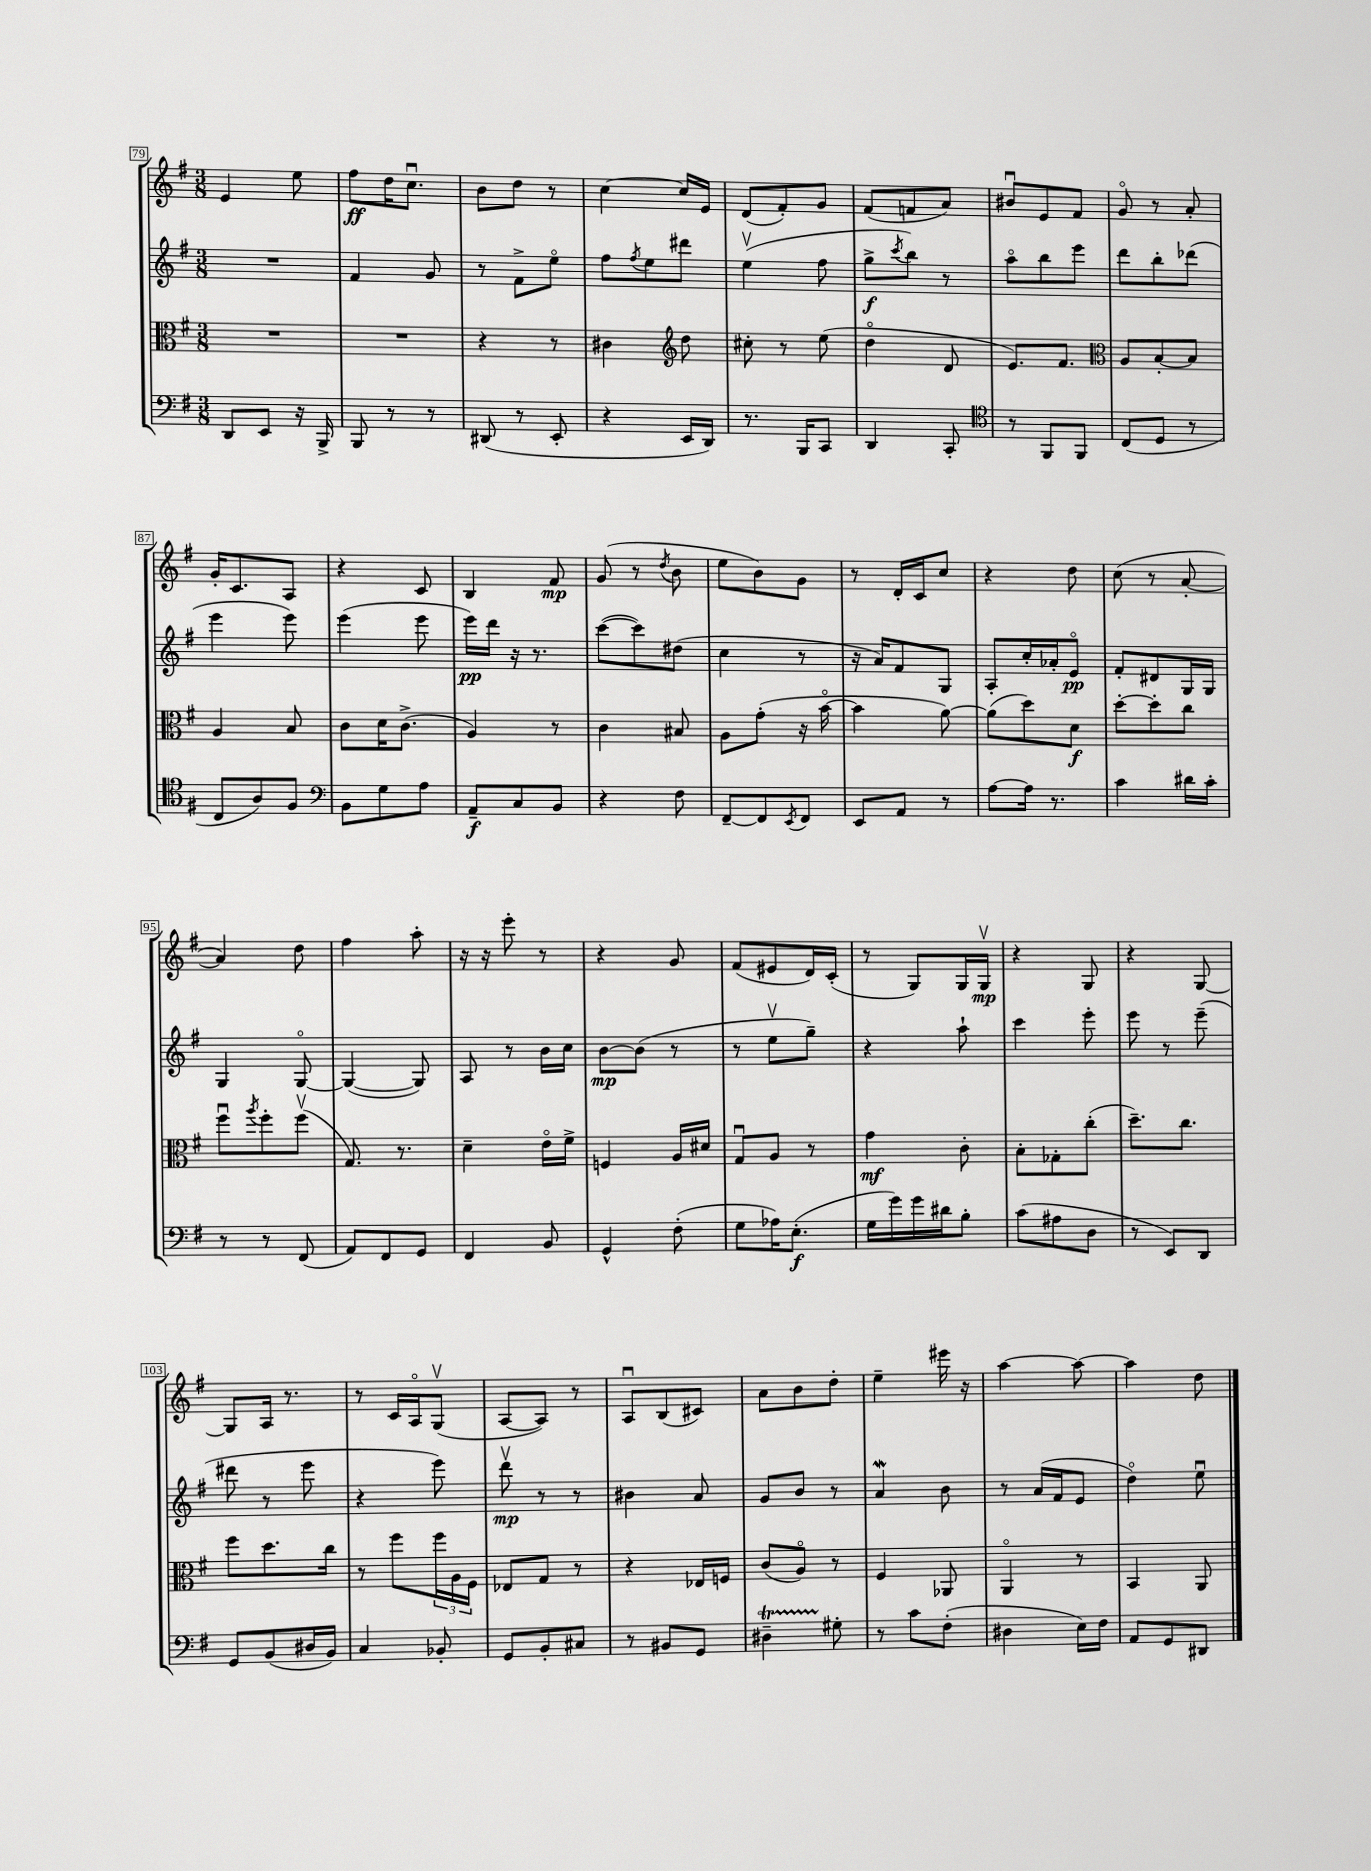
<<
\new StaffGroup <<
\new Staff = "s0" {
    \clef treble \key g \major \numericTimeSignature \time 3/8
    e'4 e''8 |
    fis''8\ff d''16 c''8.\downbow |
    b'8 d''8 r8 |
    c''4~ c''16 e'16 |
    d'8( fis'8-.) g'8 |
    fis'8( f'8 a'8) |
    bis'8\downbow e'8 fis'8 |
    g'8\flageolet r8 a'8-. |
    g'16-. c'8. a8 |
    r4 c'8 |
    b4 fis'8\mp |
    g'8( r8 \acciaccatura { d''8 } b'8 |
    e''8 b'8) g'8 |
    r8 d'16-. c'16 c''8 |
    r4 d''8 |
    c''8( r8 a'8~-. |
    a'4) d''8 |
    fis''4 a''8-. |
    r16 r16 e'''8-. r8 |
    r4 g'8 |
    fis'8( eis'8 d'16) c'16-.( |
    r8 g8) g16 g16\upbow\mp |
    r4 g8 |
    r4 g8~ |
    g8 a16 r8. |
    r8 c'16 a16\flageolet g8\upbow( |
    a8~ a8) r8 |
    a8\downbow b8( cis'8) |
    a'8 b'8 d''8-. |
    e''4-- eis'''16 r16 |
    a''4~ a''8~ |
    a''4 d''8 \bar "|." |
}
\new Staff = "s1" {
    \clef treble \key g \major \numericTimeSignature \time 3/8
    R4. |
    fis'4 g'8 |
    r8 fis'8-> e''8\flageolet |
    fis''8 \acciaccatura { fis''8 } e''8 dis'''8 |
    e''4\upbow( fis''8 |
    g''8->\f \acciaccatura { c'''8 } b''8) r8 |
    a''8\flageolet b''8 e'''8 |
    d'''8 b''8-. des'''8( |
    e'''4 e'''8) |
    e'''4( e'''8 |
    e'''16\pp) d'''16 r16 r8. |
    c'''8~( c'''8) dis''8( |
    c''4 r8 |
    r16 a'16) fis'8 g8 |
    a8-. c''16-. aes'16-. e'8\flageolet\pp |
    fis'8-. dis'8 g16 g16 |
    g4 g8~\flageolet |
    g4~( g8) |
    a8 r8 b'16 c''16 |
    b'8~\mp b'8( r8 |
    r8 e''8\upbow g''8--) |
    r4 a''8-! |
    c'''4 e'''8-. |
    e'''8 r8 e'''8--( |
    dis'''8 r8 e'''8 |
    r4 e'''8) |
    d'''8\upbow\mp r8 r8 |
    bis'4 a'8 |
    g'8 b'8 r8 |
    a'4\mordent b'8 |
    r8 a'16( fis'16 e'8 |
    d''4\flageolet) e''8\downbow \bar "|." |
}
\new Staff = "s2" {
    \clef alto \key g \major \numericTimeSignature \time 3/8
    R4. |
    R4. |
    r4 r8 |
    cis'4 \clef treble d''8 |
    cis''8-. r8 e''8( |
    d''4\flageolet d'8 |
    e'8.) fis'8. |
    \clef alto a8 b8~-. b8 |
    a4 b8 |
    c'8 d'16 c'8.->( |
    a4) r8 |
    c'4 bis8 |
    a8 g'8-.( r16 b'16~\flageolet |
    b'4 a'8~) |
    a'8( d''8) d'8\f |
    d''8~-. d''8-. c''8 |
    fis''8\downbow \acciaccatura { a''8 } fis''8-. fis''8\upbow( |
    g8.) r8. |
    d'4-- e'16\flageolet fis'16-> |
    f4 a16 dis'16 |
    g8\downbow a8 r8 |
    g'4\mf c'8-. |
    b8-. ges8-. c''8-.( |
    d''8.--) c''8. |
    fis''8 d''8. c''16 |
    r8 fis''8 \tuplet 3/2 { fis''16 a16 fis16 } |
    ees8 g8 r8 |
    r4 ees16 f16 |
    c'8( a8\flageolet) r8 |
    fis4 aes,8 |
    a,4\flageolet r8 |
    b,4 a,8 \bar "|." |
}
\new Staff = "s3" {
    \clef bass \key g \major \numericTimeSignature \time 3/8
    d,8 e,8 r16 b,,16-> |
    b,,8 r8 r8 |
    dis,8( r8 e,8-. |
    r4 e,16 d,16) |
    r8. b,,16 c,8 |
    d,4 c,8-. |
    \clef tenor r8 fis,8 fis,8 |
    c8( d8 r8 |
    c8 a8) fis8 |
    \clef bass b,8 g8 a8 |
    a,8--\f c8 b,8 |
    r4 fis8 |
    fis,8~-- fis,8 \acciaccatura { e,8 } fis,8 |
    e,8 a,8 r8 |
    a8~ a16 r8. |
    c'4 dis'16 c'16-. |
    r8 r8 fis,8( |
    a,8) fis,8 g,8 |
    fis,4 b,8 |
    g,4-^ fis8-.( |
    g8 aes16) e8.-.\f( |
    g16 g'16) g'16 dis'16 b8-. |
    c'8( ais8 d8 |
    r8 e,8) d,8 |
    g,8 b,8( dis16 b,16) |
    c4 bes,8-. |
    g,8 b,8-. cis8 |
    r8 bis,8 g,8 |
    dis4--\startTrillSpan gis8-.\stopTrillSpan |
    r8 c'8 fis8-.( |
    dis4 e16) fis16 |
    a,8 g,8 dis,8 \bar "|." |
}
>>
>>
\layout { \context { \Score currentBarNumber = #79 \override BarNumber.stencil = #(make-stencil-boxer 0.1 0.3 ly:text-interface::print) } }
